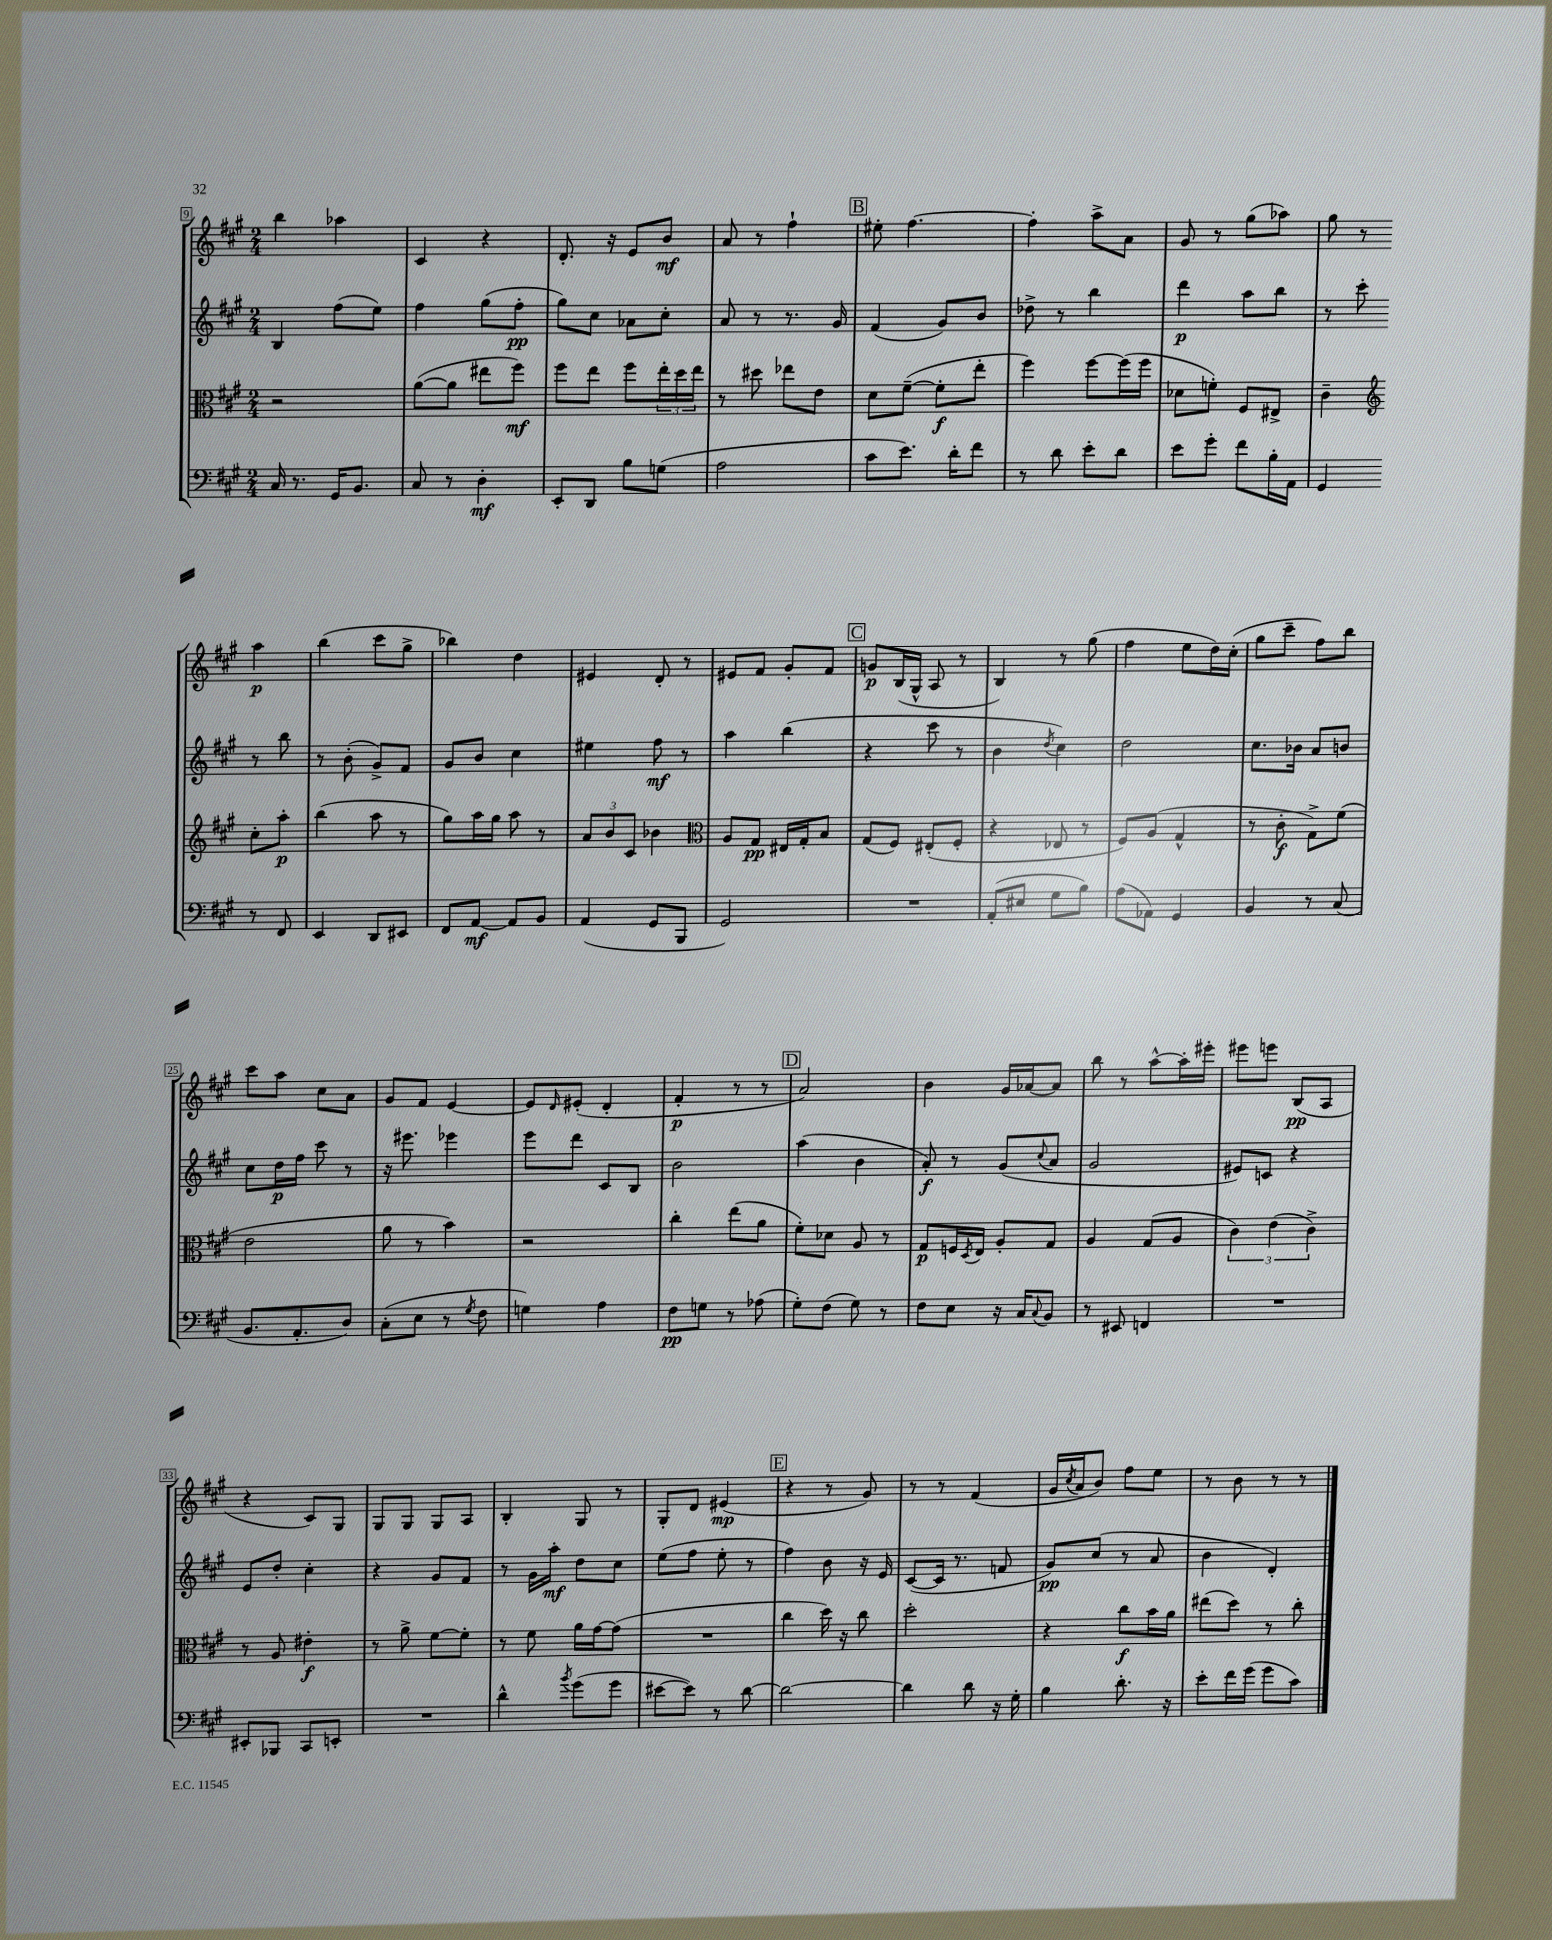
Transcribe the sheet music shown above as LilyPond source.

<<
\new StaffGroup <<
\new Staff = "s0" {
    \clef treble \key a \major \numericTimeSignature \time 2/4
    b''4 aes''4 |
    cis'4 r4 |
    d'8.-. r16 e'8 b'8\mf |
    a'8 r8 fis''4-! |
    \mark \markup { \box "B" } eis''8-. fis''4.~ |
    fis''4-. a''8-> a'8 |
    gis'8 r8 gis''8( aes''8) |
    gis''8 r8 a''4\p |
    b''4( cis'''8 gis''8-> |
    bes''4) d''4 |
    eis'4 d'8-. r8 |
    eis'8 fis'8 gis'8-. fis'8 |
    \mark \markup { \box "C" } g'8\p b16( gis16-^ a8 r8 |
    b4) r8 gis''8( |
    fis''4 e''8 d''16) cis''16-.( |
    gis''8 cis'''8-- fis''8) b''8 |
    cis'''8 a''8 cis''8 a'8 |
    gis'8 fis'8 e'4~ |
    e'8 \grace { d'16 } eis'8-.( d'4-. |
    fis'4-.\p r8 r8 |
    \mark \markup { \box "D" } a'2) |
    b'4 gis'16 aes'16~ aes'8 |
    b''8 r8 a''8~-^ a''16-. eis'''16-. |
    eis'''8 e'''8 b8\pp( a8 |
    r4 cis'8) gis8 |
    gis8 gis8 gis8 a8 |
    b4-. gis8 r8 |
    gis8-. d'8 eis'4\mp( |
    \mark \markup { \box "E" } r4 r8 gis'8) |
    r8 r8 fis'4( |
    gis'16 \acciaccatura { cis''8 } a'16 b'8) fis''8 e''8 |
    r8 b'8 r8 r8 \bar "|." |
}
\new Staff = "s1" {
    \clef treble \key a \major \numericTimeSignature \time 2/4
    b4 fis''8( e''8) |
    fis''4 gis''8( fis''8-.\pp |
    gis''8) cis''8 aes'8 cis''8-. |
    a'8 r8 r8. gis'16 |
    \mark \markup { \box "B" } fis'4( gis'8) b'8 |
    des''8-> r8 b''4 |
    d'''4\p a''8 b''8 |
    r8 cis'''8-. r8 b''8 |
    r8 b'8-.( gis'8->) fis'8 |
    gis'8 b'8 cis''4 |
    eis''4 fis''8\mf r8 |
    a''4 b''4( |
    \mark \markup { \box "C" } r4 cis'''8 r8 |
    b'4 \acciaccatura { d''8 } cis''4) |
    d''2 |
    cis''8. bes'16 a'8 b'8 |
    cis''8 d''16\p fis''16 cis'''8 r8 |
    r16 eis'''8. ees'''4 |
    e'''8 d'''8 cis'8 b8 |
    b'2 |
    \mark \markup { \box "D" } a''4( b'4 |
    a'8-.\f) r8 gis'8( \appoggiatura { cis''8 } a'8 |
    gis'2 |
    eis'8) c'8 r4 |
    e'8 d''8-. cis''4-. |
    r4 gis'8 fis'8 |
    r8 gis'16 a''16-.\mf d''8 cis''8 |
    e''8( fis''8 e''8-. r8 |
    \mark \markup { \box "E" } fis''4) b'8 r16 e'16 |
    cis'8~( cis'16 r8. f'8 |
    gis'8\pp) cis''8( r8 a'8 |
    b'4 d'4-.) \bar "|." |
}
\new Staff = "s2" {
    \clef alto \key a \major \numericTimeSignature \time 2/4
    r2 |
    a'8~( a'8 eis''8 fis''8\mf) |
    fis''8 e''8 fis''8 \tuplet 3/2 { e''16-. d''16 e''16 } |
    r8 dis''8 ees''8 e'8 |
    \mark \markup { \box "B" } d'8 fis'8~--( fis'8-.\f e''8-. |
    fis''4) fis''8~ fis''16( fis''16 |
    des'8 f'8-.) fis8 eis8-> |
    cis'4-- \clef treble cis''8-. a''8-.\p |
    b''4( a''8 r8 |
    gis''8) a''16 gis''16 a''8 r8 |
    \tuplet 3/2 { a'8 b'8 cis'8 } bes'4 |
    \clef alto a8 gis8\pp eis16 gis16-. b8 |
    \mark \markup { \box "C" } gis8( fis8) eis8-.( fis8-. |
    r4 ees8 r8 |
    fis8) a8( gis4-^ |
    r8 cis'8-.\f gis8->) fis'8( |
    e'2 |
    a'8 r8 b'4) |
    r2 |
    cis''4-. e''8( a'8 |
    \mark \markup { \box "D" } fis'8-.) des'8 a8 r8 |
    gis8\p f16 \acciaccatura { d8 } e16 a8-. gis8 |
    a4 gis8( a8 |
    \tuplet 3/2 { cis'4) e'4( cis'4->) } |
    r8 a8 eis'4-.\f |
    r8 a'8-> fis'8~ fis'8-. |
    r8 fis'8 a'16 gis'16~ gis'8( |
    R2 |
    \mark \markup { \box "E" } cis''4 d''16) r16 cis''8 |
    d''2-. |
    r4 cis''8\f b'16 a'16 |
    eis''8( d''8) r8 cis''8-. \bar "|." |
}
\new Staff = "s3" {
    \clef bass \key a \major \numericTimeSignature \time 2/4
    cis16 r8. gis,16 b,8. |
    cis8 r8 d4-.\mf |
    e,8-. d,8 b8 g8( |
    a2 |
    \mark \markup { \box "B" } cis'8 e'8.) d'16-. fis'8 |
    r8 d'8 e'8-. d'8 |
    e'8 gis'8-. fis'8 b16-. a,16 |
    gis,4 r8 fis,8 |
    e,4 d,8 eis,8 |
    fis,8 a,8~\mf a,8 b,8 |
    a,4( gis,8 b,,8 |
    gis,2) |
    \mark \markup { \box "C" } R2 |
    a,8-.( eis8 gis8 b8) |
    a8( aes,8) gis,4 |
    b,4 r8 cis8( |
    b,8. a,8.-. d8) |
    cis8-.( e8 r8 \acciaccatura { gis8 } fis8 |
    g4) a4 |
    fis8\pp g8 r8 aes8( |
    \mark \markup { \box "D" } gis8-.) fis8( gis8) r8 |
    fis8 e8 r16 cis16 \appoggiatura { cis8 } b,8 |
    r8 eis,8 f,4 |
    R2 |
    eis,8-. bes,,8 cis,8 e,8-. |
    R2 |
    d'4-^ \acciaccatura { b'8 } gis'8( gis'8 |
    eis'8~ eis'8) r8 d'8~ |
    \mark \markup { \box "E" } d'2~ |
    d'4 d'8 r16 gis16-. |
    b4 d'8.-. r16 |
    e'8-. fis'16 gis'16( gis'8 cis'8) \bar "|." |
}
>>
>>
\layout { \context { \Score currentBarNumber = #9 \override BarNumber.stencil = #(make-stencil-boxer 0.1 0.3 ly:text-interface::print) } }
